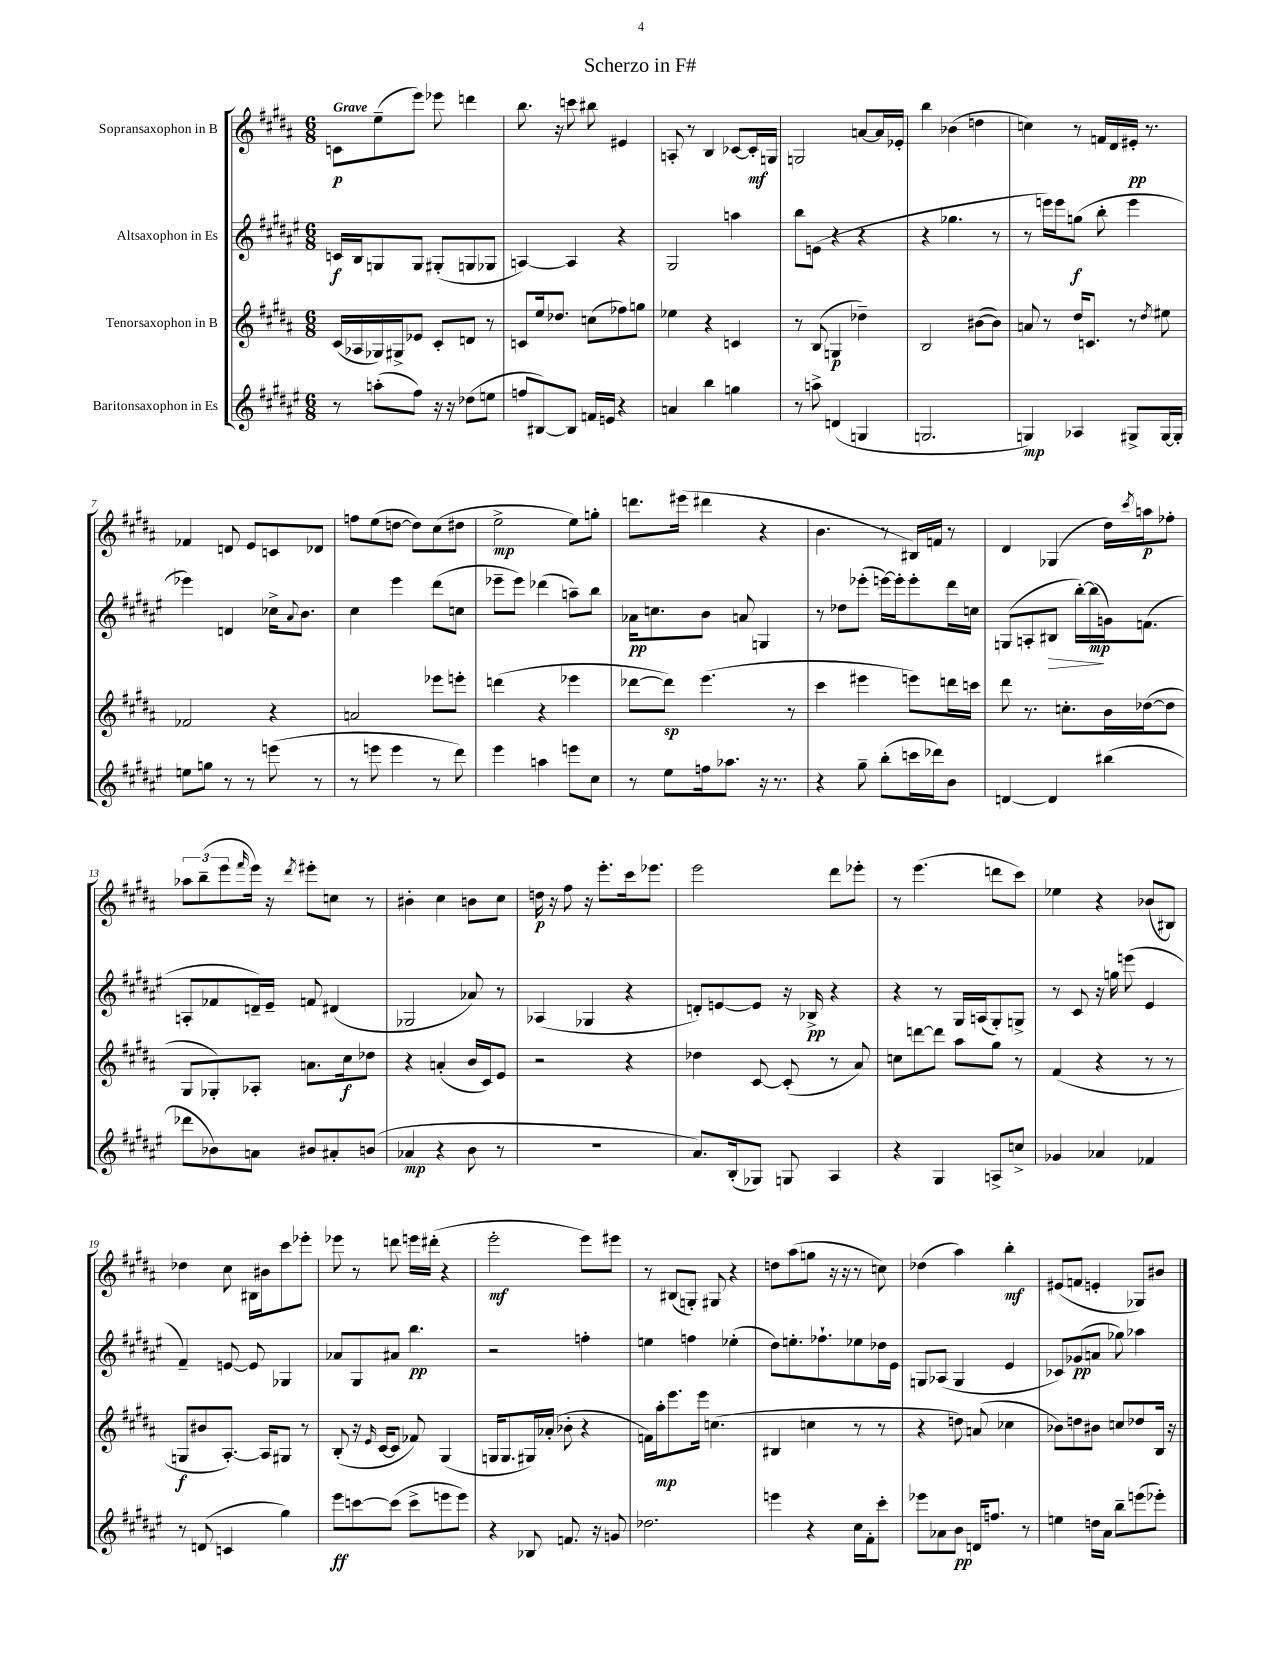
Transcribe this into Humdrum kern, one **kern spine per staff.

**kern	**dynam	**kern	**dynam	**kern	**dynam	**kern	**dynam
*part4	*part4	*part3	*part3	*part2	*part2	*part1	*part1
*staff4	*staff4	*staff3	*staff3	*staff2	*staff2	*staff1	*staff1
*I"Baritonsaxophon in Es	*	*I"Tenorsaxophon in B	*	*I"Altsaxophon in Es	*	*I"Sopransaxophon in B	*
*clefG2	*	*clefG2	*	*clefG2	*	*clefG2	*
*k[f#c#g#d#a#e#]	*	*k[f#c#g#d#a#]	*	*k[f#c#g#d#a#e#]	*	*k[f#c#g#d#a#]	*
*M6/8	*	*M6/8	*	*M6/8	*	*M6/8	*
=1	=1	=1	=1	=1	=1	=1	=1
!	!	!	!	!	!	!LO:TX:a:B:t=Grave	!
8r	.	(16c#/LL	.	16cn/LL	f	8cn\L	p
.	.	16A-X/	.	16B/J	.	.	.
(8aan'\L	.	16G-X/)	.	8Gn/	.	(8ee~\	.
.	.	16G#X^/J	.	.	.	.	.
8ff#\J)	.	8e-X/J	.	8G/J	.	8eee\J)	.
16r	.	8c#'/L	.	(8G#X'/L	.	8eee-X\	.
16r	.	.	.	.	.	.	.
(8dd-X\L	.	8dn/J	.	8Gn/	.	4dddn\	.
8een\J	.	8r	.	8G-X/J	.	.	.
=2	=2	=2	=2	=2	=2	=2	=2
8ffn/L	.	8cn/L	.	[4An/)	.	8.bb\	.
[8B#X/)	.	16ee/k	.	.	.	.	.
.	.	8.dd-X/J	.	.	.	16r	.
8B#/J]	.	.	.	4A/]	.	8cccn\	.
16fn/LL	.	(8ccn\L	.	.	.	8bb#X\	.
16en/JJ	.	.	.	.	.	.	.
4r	.	8ff-X\)	.	4r	.	4e#X/	.
.	.	8ggn\J	.	.	.	.	.
=3	=3	=3	=3	=3	=3	=3	=3
4an/	.	4ee-X\	.	2G#/	.	8An'/	.
.	.	.	.	.	.	8r	.
4bb\	.	4r	.	.	.	4B/	.
4ggn\	.	4cn/	.	4aan\	.	[8c-X/L	.
.	.	.	.	.	.	16c-'/L]	mf
.	.	.	.	.	.	16Gn/JJ	.
=4	=4	=4	=4	=4	=4	=4	=4
8r	.	8r	.	8bb\L	.	2Gn/	.
8aan^\	.	(8B/	.	(8en\J	.	.	.
(4dn/	.	4Gn/	p	4r	.	.	.
4Gn/	.	4dd-X~\)	.	4r	.	[8an/L	.
.	.	.	.	.	.	16a/L]	.
.	.	.	.	.	.	16e-X'/JJ	.
=5	=5	=5	=5	=5	=5	=5	=5
2.Gn/	.	2B/	.	4r	.	4bb\	.
.	.	.	.	4.gg-X\	.	(4b-X\	.
.	.	([8b#X\L	.	.	.	4ddn\	.
.	.	8b#\J])	.	8r	.	.	.
=6	=6	=6	=6	=6	=6	=6	=6
4Gn/)	mp	8an/	.	8r	.	4ccn\)	.
.	.	8r	.	16eeen\LL)	.	.	.
.	.	.	.	16eee\J	.	.	.
4A-X/	.	16dd#/KL	.	(8ggn\J	f	8r	.
.	.	8.cn/J	.	.	.	.	.
.	.	.	.	8bb'\	.	16fn/LL	.
.	.	.	.	.	.	16d#/	.
8G#X^/L	.	8r	.	4eee\	.	16e#X'/JJ	pp
.	.	.	.	.	.	8.r	.
.	.	8qdd#/	.	.	.	.	.
[16G#/L	.	8ee#X\	.	.	.	.	.
16G#'/JJ]	.	.	.	.	.	.	.
!!LO:LB:g=z
=7	=7	=7	=7	=7	=7	=7	=7
8een\L	.	2f-X/	.	4eee-X\)	.	4f-X/	.
8ggn\J	.	.	.	.	.	.	.
8r	.	.	.	4dn/	.	8dn/	.
8r	.	.	.	.	.	8e/L	.
(8eeen\	.	4r	.	16cc-X^\KL	.	8cn/	.
.	.	.	.	8qqa#/	.	.	.
.	.	.	.	8.b\J	.	.	.
8r	.	.	.	.	.	8d-X/J	.
=8	=8	=8	=8	=8	=8	=8	=8
8r	.	2an/	.	4cc#\	.	8ffn\L	.
8eeen\	.	.	.	.	.	(8ee\	.
4eee\	.	.	.	4eee#\	.	[8ddn\J	.
.	.	.	.	.	.	8dd\L])	.
8r	.	8eee-X\L	.	(8ddd#\L	.	(8cc#\	.
8ddd#\)	.	8eeen'\J	.	8ccn\J	.	8dd#X\J	.
=9	=9	=9	=9	=9	=9	=9	=9
4eee#\	.	(4dddn\	.	8eee-X~\L	.	2ee^\	mp
.	.	.	.	8eee-\J)	.	.	.
4aan\	.	4r	.	(4ddd-X\	.	.	.
8eeen\L	.	4eee-X\	.	8aan~\L)	.	8ee\L)	.
8cc#\J	.	.	.	8bb\J	.	8ggn'\J	.
=10	=10	=10	=10	=10	=10	=10	=10
8r	.	[8ddd-X\L	.	16a-X\KL	pp	8.dddn\L	.
.	.	.	.	8.ccn\	.	.	.
8ee#\L	.	8ddd-\J])	sp	.	.	.	.
.	.	.	.	.	.	(16eee#X\Jk	.
16ffn\k	.	(4.eee\	.	8b\J	.	4ddd#X\	.
8.aa-X\J	.	.	.	.	.	.	.
.	.	.	.	8an/	.	.	.
16r	.	.	.	4Gn/	.	4r	.
8.r	.	.	.	.	.	.	.
.	.	8r	.	.	.	.	.
=11	=11	=11	=11	=11	=11	=11	=11
4r	.	4ccc#\	.	8r	.	4.b\	.
.	.	.	.	8dd-X\L	.	.	.
8gg#~\	.	4eee#X\	.	(8eee-X'\J	.	.	.
(8bb'\L	.	.	.	[16eeen\LL)	.	8r	.
.	.	.	.	16eee'\J]	.	.	.
16cccn\L	.	8eeen\L)	.	8eee'\	.	16B#X/LL)	.
16ddd-X\J)	.	.	.	.	.	16fn/JJ	.
8b\J	.	16dddn\L	.	16ddd#\L	.	8r	.
.	.	16cccn\JJ	.	16ccn\JJ	.	.	.
=12	=12	=12	=12	=12	=12	=12	=12
[4dn/	.	8ddd#\	.	(8Gn/L	.	4d#/	.
.	.	8.r	.	8An'/	.	.	.
!	!	!	!	!	!LO:HP:b	!	!
4d/]	.	.	.	8B#X/J	>	(4G-X/	.
.	.	8.ccn'\L	.	.	.	.	.
.	.	.	.	[16bb'\LL)	.	.	.
.	.	.	.	(16bb\]	mp	.	.
(4bb#X\	.	16b\L	.	16gn\J)	]	16dd#\LL)	.
.	.	.	.	.	.	8qccc#/	.
.	.	([16dd-X\J	.	(8.fn\J	.	16aan\J	p
.	.	8dd-\J]	.	.	.	8ff-X'\J	.
!!LO:LB:g=z
=13	=13	=13	=13	=13	=13	=13	=13
8ddd-X\L	.	8G#/L	.	8An'/L	.	12aa-X\L	.
.	.	.	.	.	.	(12bb~\	.
8b-X\)	.	8G-X'/)	.	8f-X/	.	.	.
.	.	.	.	.	.	12eee\	.
.	.	.	.	.	.	16qqfff#/	.
8an\J	.	8A-X'/J	.	16dn~/L)	.	16eee\Jk)	.
.	.	.	.	16e#~/JJ	.	16r	.
.	.	.	.	.	.	8qddd#/	.
8b#X/L	.	8.an\L	.	8fn/	.	8eee#X'\L	.
8a#X'/	.	.	.	(4d#X/	.	8ccn\J	.
.	.	16cc#\k	f	.	.	.	.
(8bn/J	.	8dd-X\J	.	.	.	8r	.
=14	=14	=14	=14	=14	=14	=14	=14
4a-X/	mp	4r	.	2G-X/	.	4b#X'\	.
4r	.	(4an'/	.	.	.	4cc#\	.
8b\	.	16b/LL	.	8a-X/)	.	8bn\L	.
.	.	16c#/J)	.	.	.	.	.
8r	.	8e/J	.	8r	.	8cc#\J	.
=15	=15	=15	=15	=15	=15	=15	=15
2.r	.	2r	.	(4A-X/	.	16ddn\	p
.	.	.	.	.	.	16r	.
.	.	.	.	.	.	8ff#\	.
.	.	.	.	4G-X/	.	16r	.
.	.	.	.	.	.	8.eee'\L	.
.	.	4r	.	4r	.	16ccc#\k	.
.	.	.	.	.	.	8.eee-X\J	.
=16	=16	=16	=16	=16	=16	=16	=16
8.a#/L)	.	4dd-X\	.	8dn'/L)	.	2eee\	.
.	.	.	.	[8en/	.	.	.
(16B'/k	.	.	.	.	.	.	.
8G-X/J)	.	[8c#/	.	8e/J]	.	.	.
8Gn/	.	(8c#'/]	.	16r	.	.	.
.	.	.	.	16B-X^/	pp	.	.
4A#/	.	8r	.	4r	.	8ddd#\L	.
.	.	8a#/)	.	.	.	8eee-X'\J	.
=17	=17	=17	=17	=17	=17	=17	=17
4r	.	8ccn\L	.	4r	.	8r	.
.	.	[8dddn\	.	.	.	(4.eee\	.
4G#/	.	8ddd\J]	.	8r	.	.	.
.	.	8aa#\L	.	16G#/LL	.	.	.
.	.	.	.	(16An/J	.	.	.
8An^/L	.	8gg#\J	.	8G#'/)	.	8dddn\L	.
8ccn^/J	.	8r	.	8Gn^/J	.	8ccc#\J)	.
=18	=18	=18	=18	=18	=18	=18	=18
4g-X/	.	(4f#/	.	8r	.	4ee-X\	.
.	.	.	.	8c#/	.	.	.
4a-X/	.	4r	.	16r	.	4r	.
.	.	.	.	16ggn\	.	.	.
.	.	.	.	(8eeen\	.	.	.
4f-X/	.	8r	.	4e#/	.	(8b-X/L	.
.	.	8r	.	.	.	8B#X/J)	.
!!LO:LB:g=z
=19	=19	=19	=19	=19	=19	=19	=19
8r	.	8Gn/L	f	4f#~/)	.	4dd-X\	.
(8dn/	.	8b#X/	.	.	.	.	.
4cn/	.	[8.A#'/J)	.	[8en/	.	8cc#\	.
.	.	.	.	8e/]	.	16B#X\LL	.
.	.	16A#/KL]	.	.	.	16b#X\J	.
4gg#\)	.	8G#X/J	.	4G-X/	.	8ccc#\	.
.	.	8r	.	.	.	8eee-X'\J	.
=20	=20	=20	=20	=20	=20	=20	=20
8eee#\L	ff	(8B'/	.	8a-X/L	.	8eee-X\	.
[8cccn\	.	16r	.	8G#/	.	8r	.
.	.	16qqe/	.	.	.	.	.
.	.	[16c#/KL	.	.	.	.	.
(8ccc\J]	.	8c#/J]	.	8a#X/J	.	8dddn\	.
8ccc^\L	.	8f-X/)	.	4.bb\	pp	16eeen\LL	.
.	.	.	.	.	.	(16ddd#X'\JJ	.
8eeen\	.	(4G#/	.	.	.	4r	.
8eee\J)	.	.	.	.	.	.	.
=21	=21	=21	=21	=21	=21	=21	=21
4r	.	16Gn/KL	.	2r	.	2eee'\	mf
.	.	8.G/	.	.	.	.	.
8B-X/	.	16G#X/L)	.	.	.	.	.
.	.	(16a-X'/JJ	.	.	.	.	.
8.fn/	.	8b-X'\	.	.	.	.	.
.	.	4r	.	4ffn'\	.	8eee\L)	.
16r	.	.	.	.	.	.	.
8gn/	.	.	.	.	.	8eee#X\J	.
=22	=22	=22	=22	=22	=22	=22	=22
2.dd-X\	.	16fn\LL)	.	4een\	.	8r	.
.	.	16aa#'\J	mp	.	.	.	.
.	.	8.eee\	.	.	.	(8B#X/L	.
.	.	.	.	4ffn\	.	8Gn'/J)	.
.	.	16eee\Jk	.	.	.	.	.
.	.	(4.ccn\	.	.	.	8G#X/	.
.	.	.	.	(4ee-X'\	.	4r	.
=23	=23	=23	=23	=23	=23	=23	=23
4eeen\	.	4B#X/	.	8dd#\L)	.	8ddn\L	.
.	.	.	.	8.een'\	.	(8aa#\	.
4r	.	4ccn\	.	.	.	8ggn\J	.
.	.	.	.	8.ff-X`\	.	.	.
.	.	.	.	.	.	16r	.
.	.	.	.	.	.	16r	.
16cc#\LL	.	8r	.	8ee-X\	.	8r	.
16f#'\J	.	.	.	.	.	.	.
8ccc#'\J	.	8r	.	16dd-X\L	.	8ccn\)	.
.	.	.	.	16e#\JJ	.	.	.
=24	=24	=24	=24	=24	=24	=24	=24
8eee-X\L	.	4r	.	8Gn/L	.	(4dd-X\	.
8a-X\	.	.	.	(8A-X/J	.	.	.
8b\J	pp	8ddn\)	.	4G/	.	4aa#\)	.
16dn/KL	.	(8an/	.	.	.	.	.
8.ffn/J	.	.	.	.	.	.	.
.	.	4cc-X\	.	4e#/	.	4bb'\	mf
8r	.	.	.	.	.	.	.
=25	=25	=25	=25	=25	=25	=25	=25
4een\	.	8b-X\L)	.	8c-X/L)	.	(8e#X/L	.
.	.	8ddn\	.	(8g-X/	pp	8fn/J	.
16ddn\LL	.	8b#X\J	.	8an/J	.	4en'/	.
16a#\JJ	.	.	.	.	.	.	.
8bb~\L	.	8ccn/L	.	8gg-X\)	.	.	.
(8eeen\	.	8dd-X/	.	4aa-X\	.	8G-X/L)	.
8eee-X'\J)	.	16B/Jk	.	.	.	8b#X/J	.
.	.	16r	.	.	.	.	.
==	==	==	==	==	==	==	==
*-	*-	*-	*-	*-	*-	*-	*-
